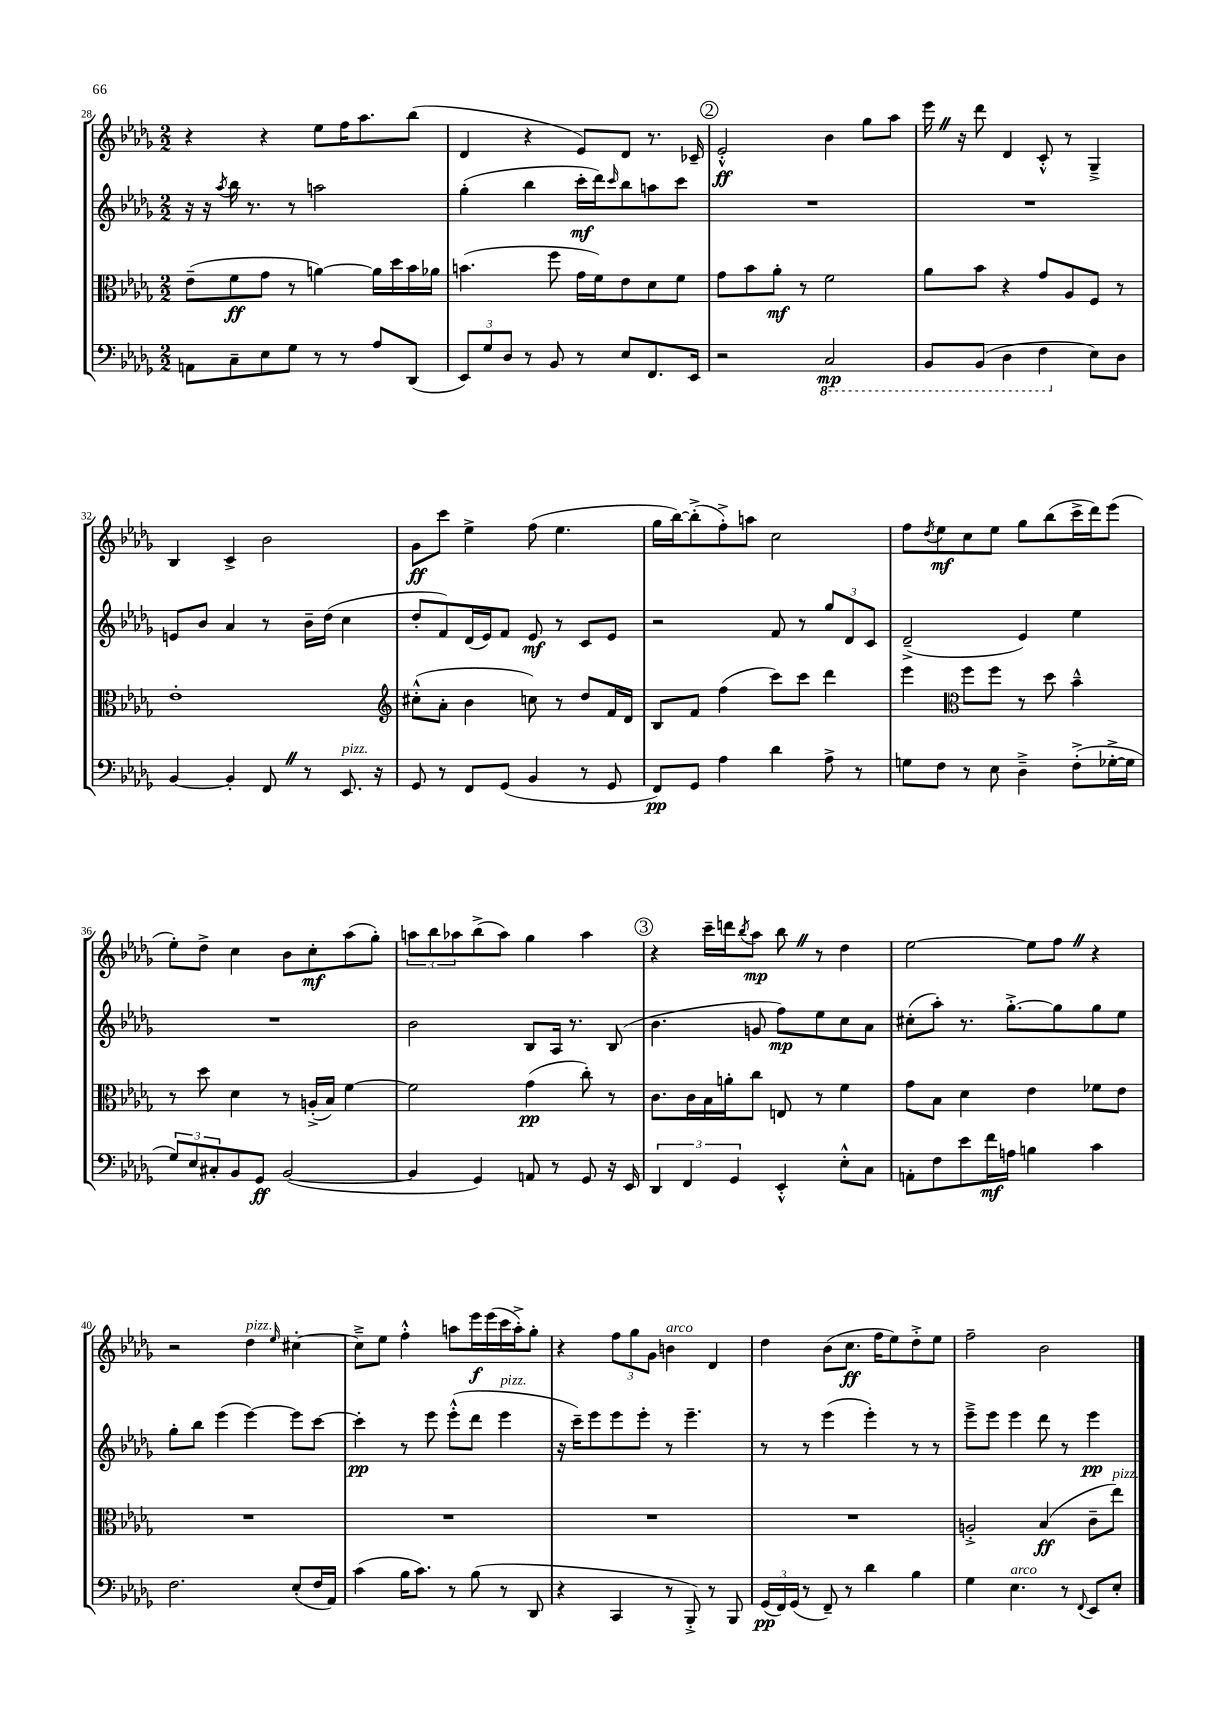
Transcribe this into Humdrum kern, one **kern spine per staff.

**kern	**kern	**kern	**kern
*staff4	*staff3	*staff2	*staff1
*clefF4	*clefC3	*clefG2	*clefG2
*k[b-e-a-d-g-]	*k[b-e-a-d-g-]	*k[b-e-a-d-g-]	*k[b-e-a-d-g-]
*M2/2	*M2/2	*M2/2	*M2/2
8AA	(8e-~	16r	4r
.	.	16r	.
.	.	8qaa-	.
8C~	8f	16bb-	.
.	.	8.r	.
8E-	8g-	.	4r
8G-	8r	8r	.
8r	[4a)	2aa	8ee-
8r	.	.	16ff
.	.	.	8.aa-
8A-	16a]	.	.
.	16dd-	.	.
(8DD-	16b-	.	(8bb-
.	16a-	.	.
=	=	=	=
12EE-)	(4.b	(4gg-'	4d-
12G-	.	.	.
12D-	.	.	.
8r	.	4bb-	4r
8BB-	8ff	.	.
8r	16g-	16ccc'	8e-)
.	16f)	16ddd-)	.
.	.	16qqccc	.
8E-	8e-	8bb-	8d-
8.FF	8d-	8aa	8.r
.	8f	8ccc	.
16EE-	.	.	16c-~
=	=	=	=
2r	8g-	1r	2e-'^^
.	8b-	.	.
.	8a-'	.	.
.	8r	.	.
2CC	2f	.	4b-
.	.	.	8gg-
.	.	.	8aa-
=	=	=	=
8BBB-	8a-	1r	16eee-
.	.	.	16r
(8BBB-	8b-	.	8ddd-
4DD-	4r	.	4d-
4FF	8g-	.	8c'^^
.	8A-	.	8r
8E-)	8F	.	4G-~^
8D-	8r	.	.
=	=	=	=
[4BB-	1e-'	8e	4B-
.	.	8b-	.
4BB-']	.	4a-	4c^
8FF	.	8r	2b-
8r	.	16b-~	.
.	.	(16dd-	.
8.EE-	.	4cc	.
16r	.	.	.
=	=	=	=
*	*clefG2	*	*
8GG-	(8cc#'^^	8dd-'	8g-
8r	8a-'	8f)	8ccc
8FF	4b-	(16d-	4ee-^
.	.	16e-)	.
(8GG-	.	8f	.
4BB-	8cc)	8e-	(8ff
.	8r	8r	4.ee-
8r	8dd-	8c	.
8GG-	16f	8e-	.
.	16d-	.	.
=	=	=	=
8FF)	8B-	2r	16gg-
.	.	.	[16bb-)
8GG-	8f	.	(8bb-'^]
4A-	(4ff	.	8ff'^)
.	.	.	8aa
4d-	8ccc)	8f	2cc
.	8ccc	8r	.
8A-^	4ddd-	12gg-	.
.	.	12d-	.
8r	.	.	.
.	.	12c	.
=	=	=	=
8G	4eee-	(2d-~^	8ff
.	.	.	8qdd-
8F	.	.	8ee-
*	*clefC3	*	*
8r	8ff	.	8cc
8E-	8ff	.	8ee-
4D-~^	8r	4e-)	8gg-
.	8dd-	.	(8bb-
(8F'^	4b-~^^	4ee-	16ccc^
.	.	.	16ddd-)
[16G-'^	.	.	(8eee-
16G-]	.	.	.
=	=	=	=
12G-)	8r	1r	8ee-')
12E-	.	.	.
.	8dd-	.	8dd-^
12C#'	.	.	.
8BB-	4d-	.	4cc
8GG-	.	.	.
([2BB-	8r	.	8b-
.	(16A'^	.	8cc'
.	16B-)	.	.
.	[4f	.	(8aa-
.	.	.	8gg-')
=	=	=	=
4BB-]	2f]	2b-	12aa
.	.	.	12bb-
.	.	.	12aa-
4GG-)	.	.	(8bb-^
.	.	.	8aa-)
8AA	(4g-	8B-	4gg-
8r	.	16A-	.
.	.	8.r	.
8GG-	8cc')	.	4aa-
16r	8r	(8B-	.
16EE-	.	.	.
=	=	=	=
6DD-	8.c	4.b-	4r
6FF	.	.	.
.	16c	.	.
.	16B-	.	16ccc~
.	16a'	.	16ddd
6GG-	.	.	.
.	.	.	8qbb-
.	8cc	8g	8aa-
4EE-'^^	8E	8ff)	8bb-
.	8r	8ee-	8r
8E-'^^	4f	8cc	4dd-
8C	.	8a-	.
=	=	=	=
8AA'	8g-	(8cc#'	[2ee-
8F	8B-	8aa-')	.
8e-	4d-	8.r	.
16f	.	.	.
16A	.	[8.gg-'^	.
4B	4e-	.	8ee-]
.	.	8gg-]	8ff
4c	8f-	8gg-	4r
.	8e-	8ee-	.
=	=	=	=
2.F	1r	8gg-'	2r
.	.	8bb-	.
.	.	(4eee-	.
.	.	[4eee-)	4dd-
.	.	.	16qqee-
(8E-'	.	8eee-]	[4cc#'
16F	.	[8ccc	.
16AA-)	.	.	.
=	=	=	=
(4c	1r	4ccc']	8cc#~^]
.	.	.	8ee-
16B-	.	8r	4ff'^^
8.c)	.	.	.
.	.	8eee-	.
8r	.	(8eee-'^^	8aa
(8B-	.	8ddd-	16eee-
.	.	.	(16eee-
8r	.	4eee-	16ccc
.	.	.	16aa'^)
8DD-	.	.	8gg-'
=	=	=	=
4r	1r	16r	4r
.	.	16ccc~)	.
.	.	8eee-	.
4CC	.	8eee-	12ff
.	.	.	12gg-
.	.	8eee-'	.
.	.	.	12g-
8r	.	8r	4b
8BBB-'^)	.	4.eee-~	.
8r	.	.	4d-
8BBB-	.	.	.
=	=	=	=
(24GG-	1r	8r	4dd-
24FF)	.	.	.
(24GG-	.	.	.
8r	.	8r	.
8FF~)	.	(4eee-	(8b-
8r	.	.	8.cc
4d-	.	4eee-')	.
.	.	.	16ff
.	.	.	8ee-)
4B-	.	8r	8dd-'^
.	.	8r	8ee-
=	=	=	=
4G-	2A'^	8eee-~^	2ff~
.	.	8eee-	.
4.E-	.	4eee-	.
.	(4B-	8ddd-	2b-
8r	.	8r	.
8qqFF	.	.	.
8EE-	8c~	4eee-	.
8E-'	8ee-)	.	.
==	==	==	==
*-	*-	*-	*-
